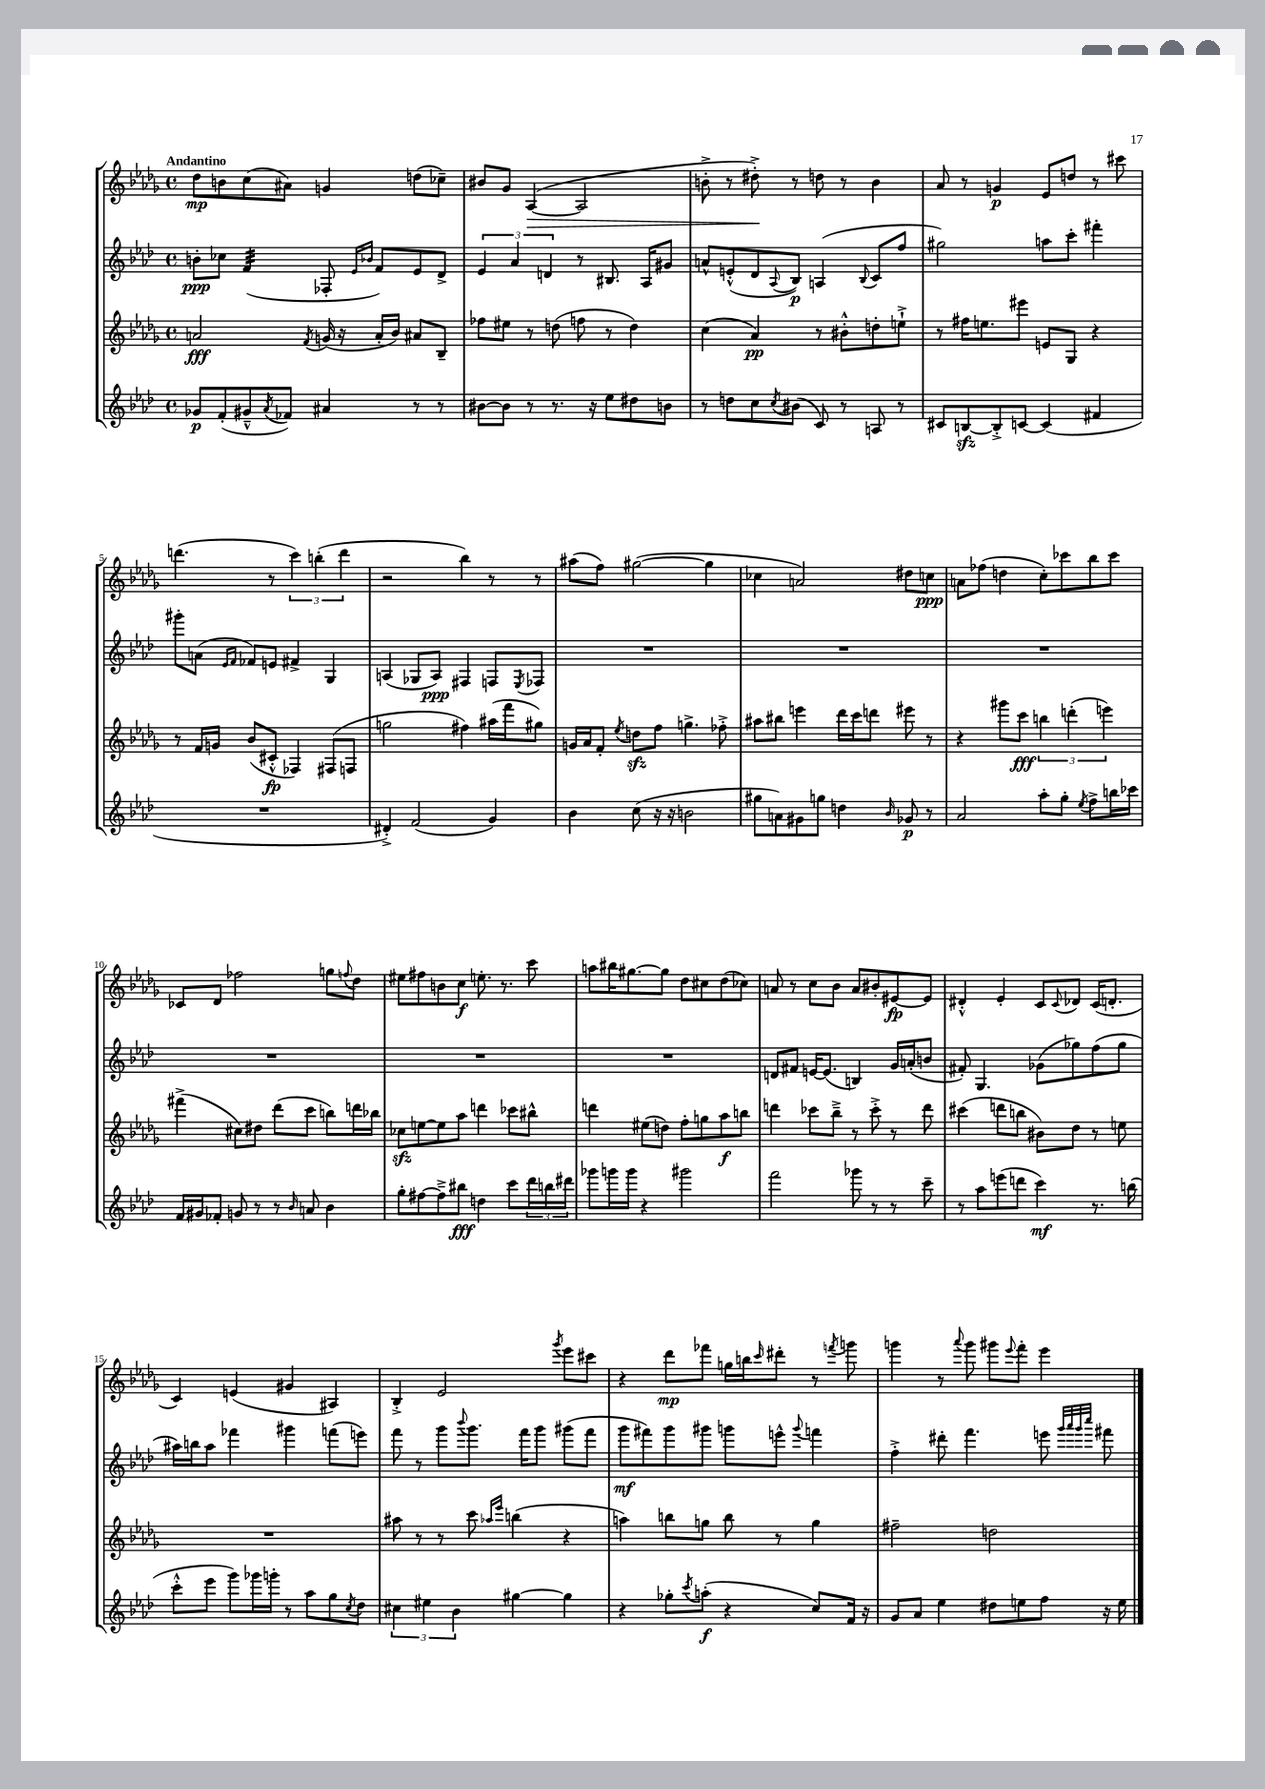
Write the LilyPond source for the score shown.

<<
\new StaffGroup <<
\new Staff = "s0" {
    \clef treble \key des \major \defaultTimeSignature \time 4/4 \tempo "Andantino"
    des''8\mp b'8 c''8( ais'8) g'4 d''8( ces''8--) |
    bis'8 ges'8 aes4~\>( aes2 |
    b'8-.-> r8 dis''8-.->\!) r8 d''8 r8 b'4 |
    aes'8 r8 g'4\p ees'8 d''8 r8 cis'''8 |
    d'''4.( r8 \tuplet 3/2 { c'''4) b''4-.( d'''4 } |
    r2 bes''4) r8 r8 |
    ais''8( f''8) gis''2~( gis''4 |
    ces''4 a'2) dis''8 c''8\ppp |
    a'8 fes''8( d''4 c''8-.) ces'''8 bes''8 ces'''8 |
    ces'8 des'8 fes''2 g''8 \appoggiatura { f''8 } des''8 |
    eis''8 fis''8 b'8 c''8\f e''8.-. r8. c'''8 |
    a''8 bis''16 gis''8.~ gis''8 des''8 cis''8 des''8( ces''8) |
    a'8 r8 c''8 bes'8 a'8 bis'8-. eis'8~\fp eis'8 |
    dis'4-.-^ ees'4-. c'8 \appoggiatura { c'8 } des'8 c'16( d'8.-. |
    c'4) e'4( gis'4 ais4) |
    bes4-.-> ees'2 \acciaccatura { ges'''8 } ees'''8 cis'''8 |
    r4 des'''8\mp fes'''8 g''16 b''16 \grace { c'''16 } dis'''8-. r8 \acciaccatura { f'''8 } g'''8 |
    g'''4 r8 \appoggiatura { aes'''8 } g'''8 gis'''8 \appoggiatura { ees'''8 } f'''8-. ees'''4 \bar "|." |
}
\new Staff = "s1" {
    \clef treble \key aes \major \defaultTimeSignature \time 4/4
    b'8-.\ppp ces''8 f'4:32( fes8-. \grace { ees'16 bes'16 } f'8) ees'8 des'8-> |
    \tuplet 3/2 { ees'4 aes'4 d'4 } r8 bis8. aes16 gis'8 |
    a'8-^ e'8-.-^( des'8 \appoggiatura { aes8 } bes8\p) a4( \appoggiatura { bes8 } c'8 f''8 |
    gis''2) a''8 c'''8-. fis'''4-. |
    gis'''8-. a'8( \grace { ees'16 f'16 } fes'8) e'8 fis'4-> g4 |
    a4( ges8 a8\ppp) fis4 f8 \acciaccatura { ees8 } fes8 |
    R1 |
    R1 |
    R1 |
    R1 |
    R1 |
    R1 |
    d'8 fis'8 e'16~ e'8.( b4) g'16 a'16-.( b'8 |
    fis'8-.) g4. ges'8( ges''8) f''8( ges''8 |
    ais''16) b''16 ais''8 fes'''4 gis'''4 f'''8( e'''8) |
    f'''8 r8 g'''8 \appoggiatura { bes'''8 } g'''8. f'''16 g'''8 gis'''8( f'''8 |
    g'''8\mf fis'''8) g'''8 gis'''8 g'''8 e'''8-^ \appoggiatura { g'''8 } f'''4 |
    f''4-.-> dis'''8-. f'''4. e'''8 \grace { g'''32 aes'''32 g'''32 c''''32 } fis'''8 \bar "|." |
}
\new Staff = "s2" {
    \clef treble \key des \major \defaultTimeSignature \time 4/4
    a'2\fff \acciaccatura { f'8 } g'16( r16 a'16-. bes'16) ais'8 bes8-- |
    fes''8 eis''8 r8 d''8( f''8 r8 d''4) |
    c''4( aes'4\pp) r8 bis'8-.-^ d''8-. e''8-!-> |
    r8 fis''16 e''8. eis'''8 e'8 ges8 r4 |
    r8 f'16 g'16 bes'8( cis'8-.-^\fp fes4) fis8( f8 |
    g''2 fis''4) ais''16( f'''16 gis''8) |
    g'16 aes'16 f'8-. \acciaccatura { ees''8 } d''8\sfz f''8 g''4.-> fes''8-.-> |
    ais''8 bis''8 e'''4 des'''16 c'''16 d'''8 eis'''8 r8 |
    r4 gis'''8 c'''8\fff \tuplet 3/2 { b''4 d'''4-.( e'''4) } |
    fis'''4->( cis''8) dis''8 des'''8( c'''8 b''8) d'''16 bes''16 |
    ces''8\sfz e''8~ e''8 aes''8 d'''4 ces'''8 bis''8-^ |
    d'''4 eis''8( d''8) f''8-. g''8 aes''8\f b''8 |
    d'''4 ces'''8 bes''8---> r8 ces'''8-.-> r8 d'''8 |
    cis'''4( d'''8 b''8 bis'8) des''8 r8 e''8 |
    R1 |
    ais''8 r8 r8 c'''8 \grace { aes''16 ees'''16 } b''4( r4 |
    a''4) b''8 g''8 b''8 r8 g''4 |
    fis''2-- d''2 \bar "|." |
}
\new Staff = "s3" {
    \clef treble \key aes \major \defaultTimeSignature \time 4/4
    ges'8\p f'8-.( gis'8---^ \acciaccatura { aes'8 } fes'8) ais'4 r8 r8 |
    bis'8~ bis'8 r8 r8. r16 ees''8 dis''8 b'8 |
    r8 d''8 c''8 \acciaccatura { c''8 } bis'8( c'8) r8 a8 r8 |
    cis'8 b8~\sfz b8-.-> c'8~ c'4( fis'4 |
    R1 |
    dis'4-.->) f'2( g'4) |
    bes'4 c''8( r16 r16 b'2 |
    gis''8 a'8) gis'8 g''8 d''4 \grace { bes'16 } ges'8\p r8 |
    aes'2 aes''8-. g''8-. \acciaccatura { ees''8 } f''8-> b''16 ces'''16 |
    f'16 gis'16 fes'8-. g'8 r8 r8 \grace { bes'16 } a'8 bes'4 |
    g''8-. fis''8~ fis''8---> bis''8\fff d''4 c'''8 \tuplet 3/2 { des'''16 b''16 dis'''16 } |
    ges'''8 g'''16 g'''16 r4 gis'''2 |
    f'''2 ges'''8 r8 r8 c'''8-- |
    r8 aes''8 e'''8( d'''8 c'''4\mf) r8. b''16( |
    c'''8-.-^ ees'''8 g'''8) ges'''16 g'''16-. r8 aes''8 g''8 \acciaccatura { c''8 } des''8 |
    \tuplet 3/2 { cis''4 eis''4 bes'4 } gis''4~ gis''4 |
    r4 ges''8-. \acciaccatura { c'''8 } a''8-.\f( r4 c''8) f'16 r16 |
    g'8 aes'8 ees''4 dis''8 e''8 f''8 r16 e''16 \bar "|." |
}
>>
>>
